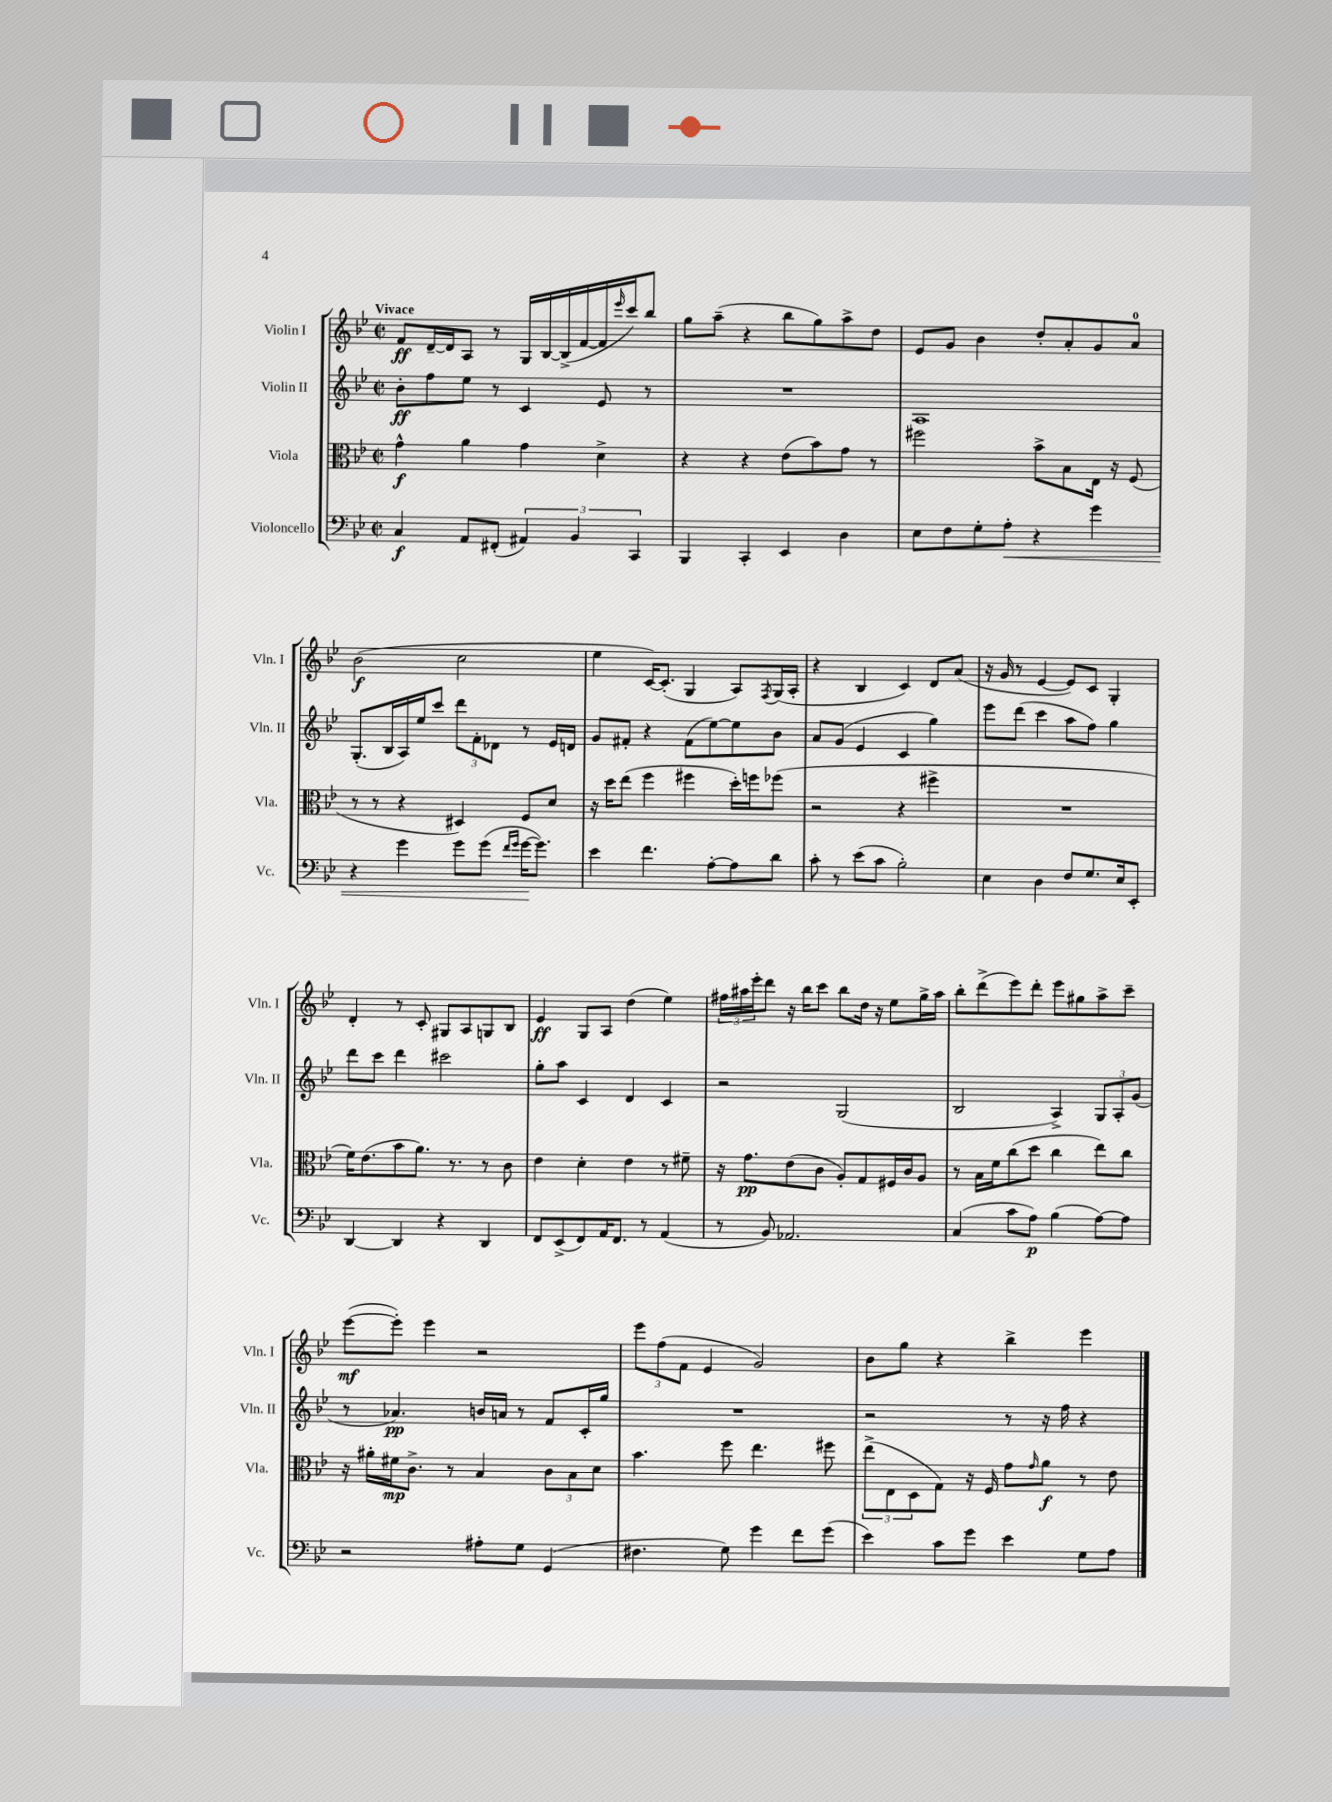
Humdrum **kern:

**kern	**kern	**kern	**kern
*staff4	*staff3	*staff2	*staff1
*clefF4	*clefC3	*clefG2	*clefG2
*k[b-e-]	*k[b-e-]	*k[b-e-]	*k[b-e-]
*M2/2	*M2/2	*M2/2	*M2/2
*met(c|)	*met(c|)	*met(c|)	*met(c|)
4C	4g^^	8b-'	8f
.	.	8ff	[16d~
.	.	.	16d]
8AA	4a	8ee-	8A
(8FF#'	.	8r	8r
6AA#)	4g	4c	16G
.	.	.	[16B-
.	.	.	(16B-^]
6BB-	.	.	.
.	.	.	[16f
.	4d^	8e-	16f]
.	.	.	16qqeee-
.	.	.	16ccc)
6CC	.	.	.
.	.	8r	8bb-
=	=	=	=
4BBB-	4r	1r	8gg
.	.	.	(8aa~
4CC'	4r	.	4r
4EE-	(8e-	.	8bb-
.	8b-)	.	8gg)
4D	8g	.	8aa^
.	8r	.	8dd
=	=	=	=
8E-	2ff#	1A	8e-
8F	.	.	8g
8G'	.	.	4b-
8A'	.	.	.
4r	8b-^	.	8dd'
.	8B-	.	8a'
4g	16E-	.	8g
.	16r	.	.
.	(8F	.	8a
=	=	=	=
4r	8r	(8.G'	(2b-
.	8r	.	.
.	.	16B-	.
4g	4r	16A)	.
.	.	16ee-	.
.	.	8ccc	.
8g	4D#)	12ddd	2cc
.	.	12f'	.
(8g	.	.	.
.	.	12d-	.
16qqf	.	.	.
16qqg	.	.	.
[16g	8F	8r	.
8.g])	.	.	.
.	8d	16e-	.
.	.	16d	.
=	=	=	=
4e-	16r	8g	4ee-
.	16dd	.	.
.	(8ee-	8f#'	.
4.f	4ff	4r	[16c)
.	.	.	(8.c']
.	4ff#	(8f#	4G
[8A'	.	[8ee-)	.
8A]	16dd')	8ee-]	8A)
.	16ff	.	.
.	.	.	8qF
8d	(8ff-	8b-	(16G
.	.	.	16A'
=	=	=	=
8c'	2r	8a	4r
8r	.	(8g	.
(8e-	.	4e-	4B-
8c	.	.	.
2B-')	4r	4c	4c)
.	4ff#^	4gg)	8d
.	.	.	(8a
=	=	=	=
4E-	1r	8eee-	16r
.	.	.	16g
.	.	(8ddd	8r
4D	.	4ccc	[4e-
8F	.	8aa	8e-])
8.G	.	8ff)	8c
.	.	4gg	4G'
16E-	.	.	.
8EE-'	.	.	.
=	=	=	=
[4DD	16f)	8ddd	4d'
.	(8.e-	.	.
.	.	8ccc	.
4DD]	8b-	4ddd	8r
.	8.a)	.	8c'
4r	.	2ccc#	8G#
.	8.r	.	.
.	.	.	8A
4DD	8r	.	8G
.	8c	.	8B-
=	=	=	=
8FF	4e-	8gg'	4e-
(8EE-^	.	8aa	.
8FF)	4d'	4c	8G
16AA	.	.	8A
8.FF	.	.	.
.	4e-	4d	(4dd
8r	.	.	.
(4AA	8r	4c	4ee-)
.	8f#~	.	.
=	=	=	=
8r	16r	2r	24ff#
.	.	.	24aa#
.	8.g	.	.
.	.	.	24eee-'
8BB-)	.	.	8ddd
2.AA-	(8e-	.	16r
.	.	.	16bb-
.	8c	.	8ccc
.	8A')	(2G	8bb-
.	8G	.	16dd
.	.	.	16r
.	16F#	.	8ee-
.	16c	.	.
.	8A	.	16gg^
.	.	.	16aa#
=	=	=	=
(4C	8r	2B-	8bb-'
.	16B-	.	(8ddd^
.	16f	.	.
8c	(8cc	.	8eee-)
8A)	8dd	.	8ddd'
(4B-	4cc	4A^)	8eee-
.	.	.	8gg#
[8A)	8ee-)	12G	8aa^
.	.	12A'	.
8A]	8cc	.	8ccc~
.	.	(12g	.
=	=	=	=
2r	16r	8r	([8eee-
.	16a#'	.	.
.	16f#	4.a-)	8eee-'])
.	8.c^	.	.
.	.	.	4eee-
.	8r	.	.
8A#'	4B-	16b	2r
.	.	16a	.
8G	.	8r	.
(4GG	12c	8f	.
.	12B-	.	.
.	.	16c'	.
.	12d	.	.
.	.	16gg	.
=	=	=	=
4.F#	4.b-	1r	12eee-
.	.	.	(12ff
.	.	.	12f
.	.	.	4e-
8G)	8ff	.	.
4g	4.ee-	.	2g)
8f	.	.	.
(8g	8ff#	.	.
=	=	=	=
4e-)	(12ee-^	2r	8b-
.	12E-	.	.
.	.	.	8gg
.	12D	.	.
8c	8G)	.	4r
8g	16r	.	.
.	16F	.	.
4e-	8g	8r	4bb-^
.	16qqg	.	.
.	8a	16r	.
.	.	16ff	.
8G	8r	4r	4eee-
8A	8e-	.	.
==	==	==	==
*-	*-	*-	*-
